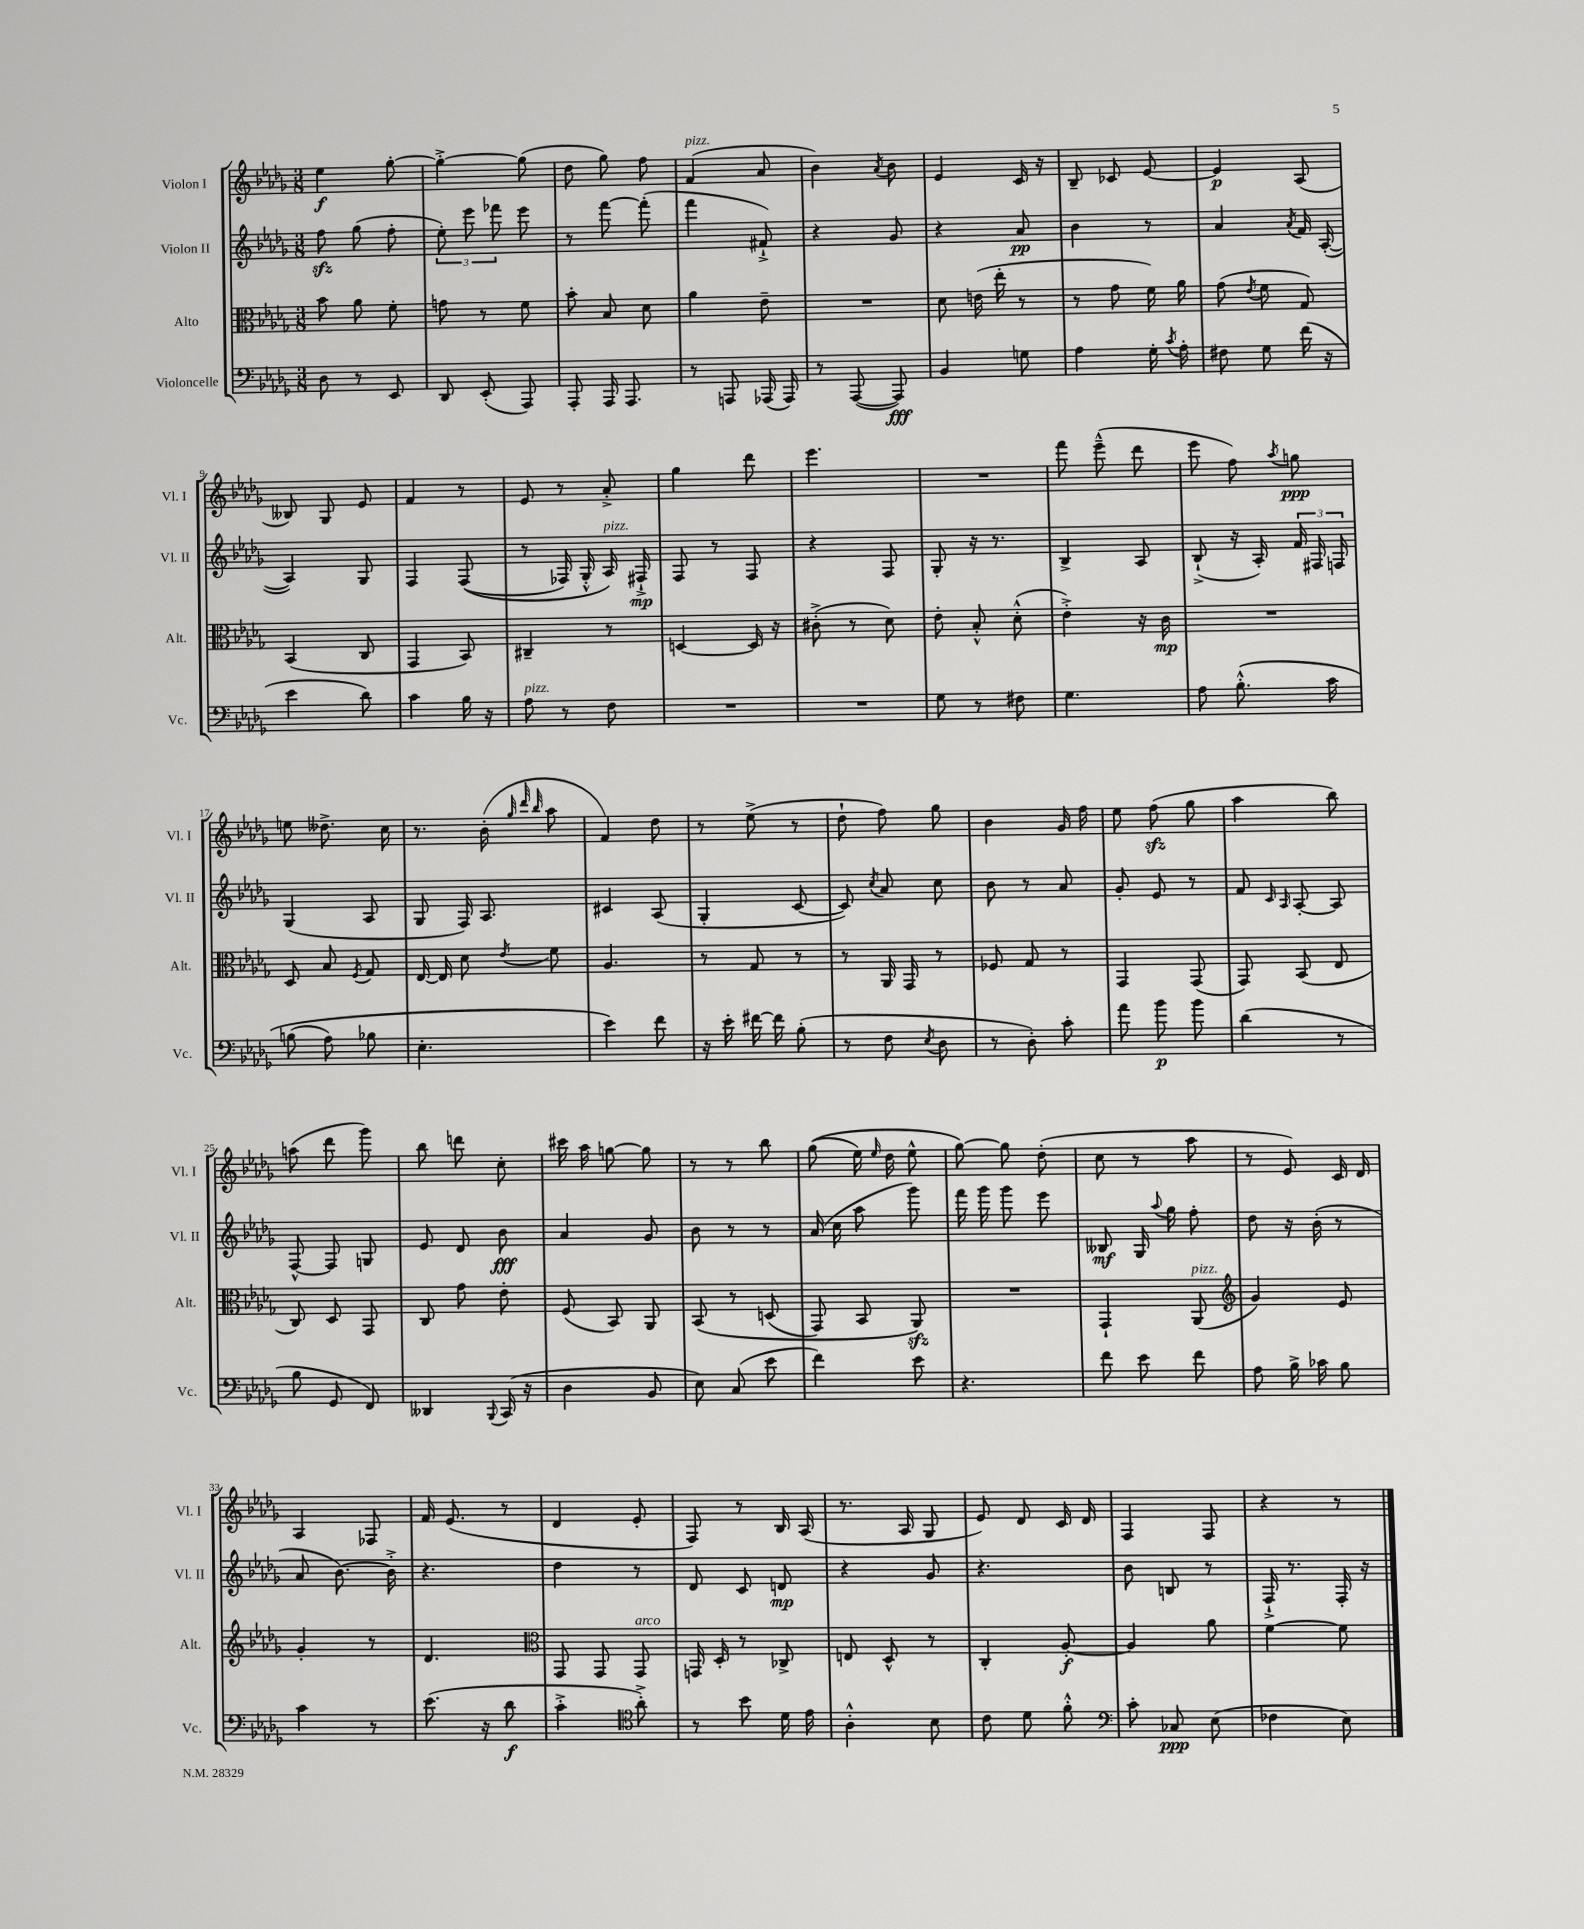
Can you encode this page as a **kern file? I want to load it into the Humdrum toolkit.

**kern	**kern	**kern	**kern
*staff4	*staff3	*staff2	*staff1
*clefF4	*clefC3	*clefG2	*clefG2
*k[b-e-a-d-g-]	*k[b-e-a-d-g-]	*k[b-e-a-d-g-]	*k[b-e-a-d-g-]
*M3/8	*M3/8	*M3/8	*M3/8
8D-	8b-	8ff	4ee-
8r	8a-	(8gg-	.
8EE-	8f'	8ff'	[8gg-'
=	=	=	=
8DD-	8g	12ee-')	4gg-'^_
.	.	12eee-	.
(8EE-'	8r	.	.
.	.	12fff-	.
8AAA-)	8f	8eee-	(8gg-]
=	=	=	=
8AAA-'	8b-'	8r	8dd-
16AAA-	8B-	[8fff	8gg-)
8.AAA-	.	.	.
.	8d-	(8fff']	8ff
=	=	=	=
8r	4a-	4fff	(4f
8AAA	.	.	.
(16AAA-	8e-~	8f#`^)	8a-
16AAA-)	.	.	.
=	=	=	=
8r	4.r	4r	4b-)
([8AAA-	.	.	.
.	.	.	8qa-
8AAA-])	.	8g-	8b-
=	=	=	=
4BB-	8d-	4r	4e-
.	(16e	.	.
.	16ee-'	.	.
8G	8r	8a-	16c
.	.	.	16r
=	=	=	=
4A-	8r	4b-	8B-~
.	8g-	.	8c-
16G-'	16f)	8r	[8e-
8qc	.	.	.
16A-'	16a-	.	.
=	=	=	=
8F#	(8g-	4a-	4e-]
.	8qe-	.	.
8G-	8f	.	.
.	.	8qa-	.
(16f	8G-)	16f	(8A-
16r	.	([16A-'	.
=	=	=	=
4e-	(4BB-	4A-])	8B--)
.	.	.	8G-
8d-)	8C	8G-	8e-
=	=	=	=
4c	4GG-	4F	4f
16B-	8BB-)	&((8F	8r
16r	.	.	.
=	=	=	=
8A-	4C#~	8r	8e-
8r	.	16F-)	8r
.	.	16G-'^^	.
8F	8r	16A-&)	8a-'^
.	.	16F#`^	.
=	=	=	=
4.r	[4D	8F	4gg-
.	.	8r	.
.	16D]	8F	8ddd-
.	16r	.	.
=	=	=	=
4.r	(8c#'^	4r	4.eee-
.	8r	.	.
.	8d-)	8F	.
=	=	=	=
8G-	8e-'	8G-'	4.r
8r	8B-'^^	16r	.
.	.	8.r	.
8F#	(8d-'^^	.	.
=	=	=	=
4.G-	4e-'^)	4B-^	8fff
.	.	.	(8eee-~^^
.	16r	8A-	8ddd-
.	16c	.	.
=	=	=	=
8A-	4.r	(8B-`^	8eee-
&(8.B-'^^	.	16r	8ff)
.	.	16A-')	.
.	.	.	8qaa-
.	.	24f	8gg
.	.	24F#	.
16c	.	.	.
.	.	24F	.
=	=	=	=
(8B	8D-	(4G-	8ee
8A-)	8B-	.	8.dd--^
.	8qF	.	.
8B-	8G-	8A-	.
.	.	.	16cc
=	=	=	=
4.E-'	[16E-	8G-	8.r
.	16E-]	.	.
.	8d-	16F)	.
.	.	8.A-	(16b-'
.	.	.	32qqgg-
.	.	.	32qqddd-
.	8qe-	.	32qqbb-
.	8f	.	8aa-
=	=	=	=
4e-&)	4.A-	4c#	4f)
8f	.	(8A-	8dd-
=	=	=	=
16r	8r	4G-'	8r
16e-'	.	.	.
[16f#	8G-	.	(8ee-^
16f#]	.	.	.
(8B-'	8r	[8c	8r
=	=	=	=
8r	8r	8c])	8dd-`
.	.	8qcc	.
8F	16AA-	8a-	8ff)
.	16GG-	.	.
8qE-	.	.	.
8D-	8r	8cc	8gg-
=	=	=	=
8r	8F-	8b-	4b-
8D-')	8G-	8r	.
8c'	8r	8a-	16g-
.	.	.	16ff
=	=	=	=
8a-	4GG-	8g-'	8ee-
8b-	.	8e-	(8ff
8b-	(8GG-	8r	8gg-
=	=	=	=
(4d-	8GG-)	8f	4aa-
.	.	16qqc	.
.	.	16qqA-	.
.	(8BB-	[8A-'	.
8r	8E-	8A-]	8bb-)
=	=	=	=
8B-	8C)	[8F^^	(8aa
8GG-	8D-	8F]	8ddd-
8FF)	8GG-	8G	8ggg-)
=	=	=	=
4DD--	8C	8e-	8bb-
.	8g-	8d-	8ddd
8qqBBB-	.	.	.
(16CC	8e-'	8b-	8cc'
16r	.	.	.
=	=	=	=
4D-	(8F	4a-	16ccc#
.	.	.	16aa-
.	8BB-)	.	[8gg
8BB-	8AA-	8g-	8gg]
=	=	=	=
8E-)	&(8BB-	8b-	8r
(8C	8r	8r	8r
8e-	(8D	8r	8bb-
=	=	=	=
4f)	8GG-)	(16a-	&((8gg-
.	.	16cc	.
.	8BB-	8aa-	16ee-)
.	.	.	16qqee-
.	.	.	16dd-
8e-	8AA-&)	8ggg-)	8ee-^^
=	=	=	=
4.r	4.r	16fff	[8gg-&)
.	.	16ggg-	.
.	.	8ggg-	8gg-]
.	.	8eee-	(8dd-'
=	=	=	=
8f	4GG-`	8B--	8cc
8e-	.	16G-	8r
.	.	8qqaa-	.
.	.	16gg-	.
8f	(8AA-	8ff'	8aa-
=	=	=	=
*	*clefG2	*	*
8A-	4g-)	8dd-	8r
16B-^	.	16r	8e-)
16c-	.	(16b-'	.
8B-	8e-	8r	16c
.	.	.	16d-
=	=	=	=
4c	4g-'	8a-	4A-
.	.	[8.b-)	.
8r	8r	.	8F-
.	.	16b-'^]	.
=	=	=	=
(8.e-	4.d-	4.r	16f
.	.	.	(8.e-
16r	.	.	.
8d-	.	.	8r
=	=	=	=
*	*clefC3	*	*
4c'^	8GG-	4dd-	4d-
.	8GG-	.	.
*clefC4	*	*	*
8a-'^)	8GG-	8r	8e-'
=	=	=	=
8r	16GG	8d-	8F)
.	16D-'	.	.
8b-	8r	8c	8r
16d-	8C-^	8d	16B-
16e-	.	.	(16A-
=	=	=	=
4A-'^^	8E	4r	8.r
.	8D-^^	.	.
.	.	.	16A-
8B-	8r	8g-	8G-
=	=	=	=
8c	4C'	4.r	8e-)
8d-	.	.	8d-
8f'^^	[8A-'	.	16c
.	.	.	16d-
=	=	=	=
*clefF4	*	*	*
8c'	4A-]	8b-	4F
8C-	.	8B	.
(8E-	8a-	8r	8F
=	=	=	=
4F-	[4f	16F`^	4r
.	.	8.r	.
8E-)	8f]	16F'	8r
.	.	16r	.
==	==	==	==
*-	*-	*-	*-
